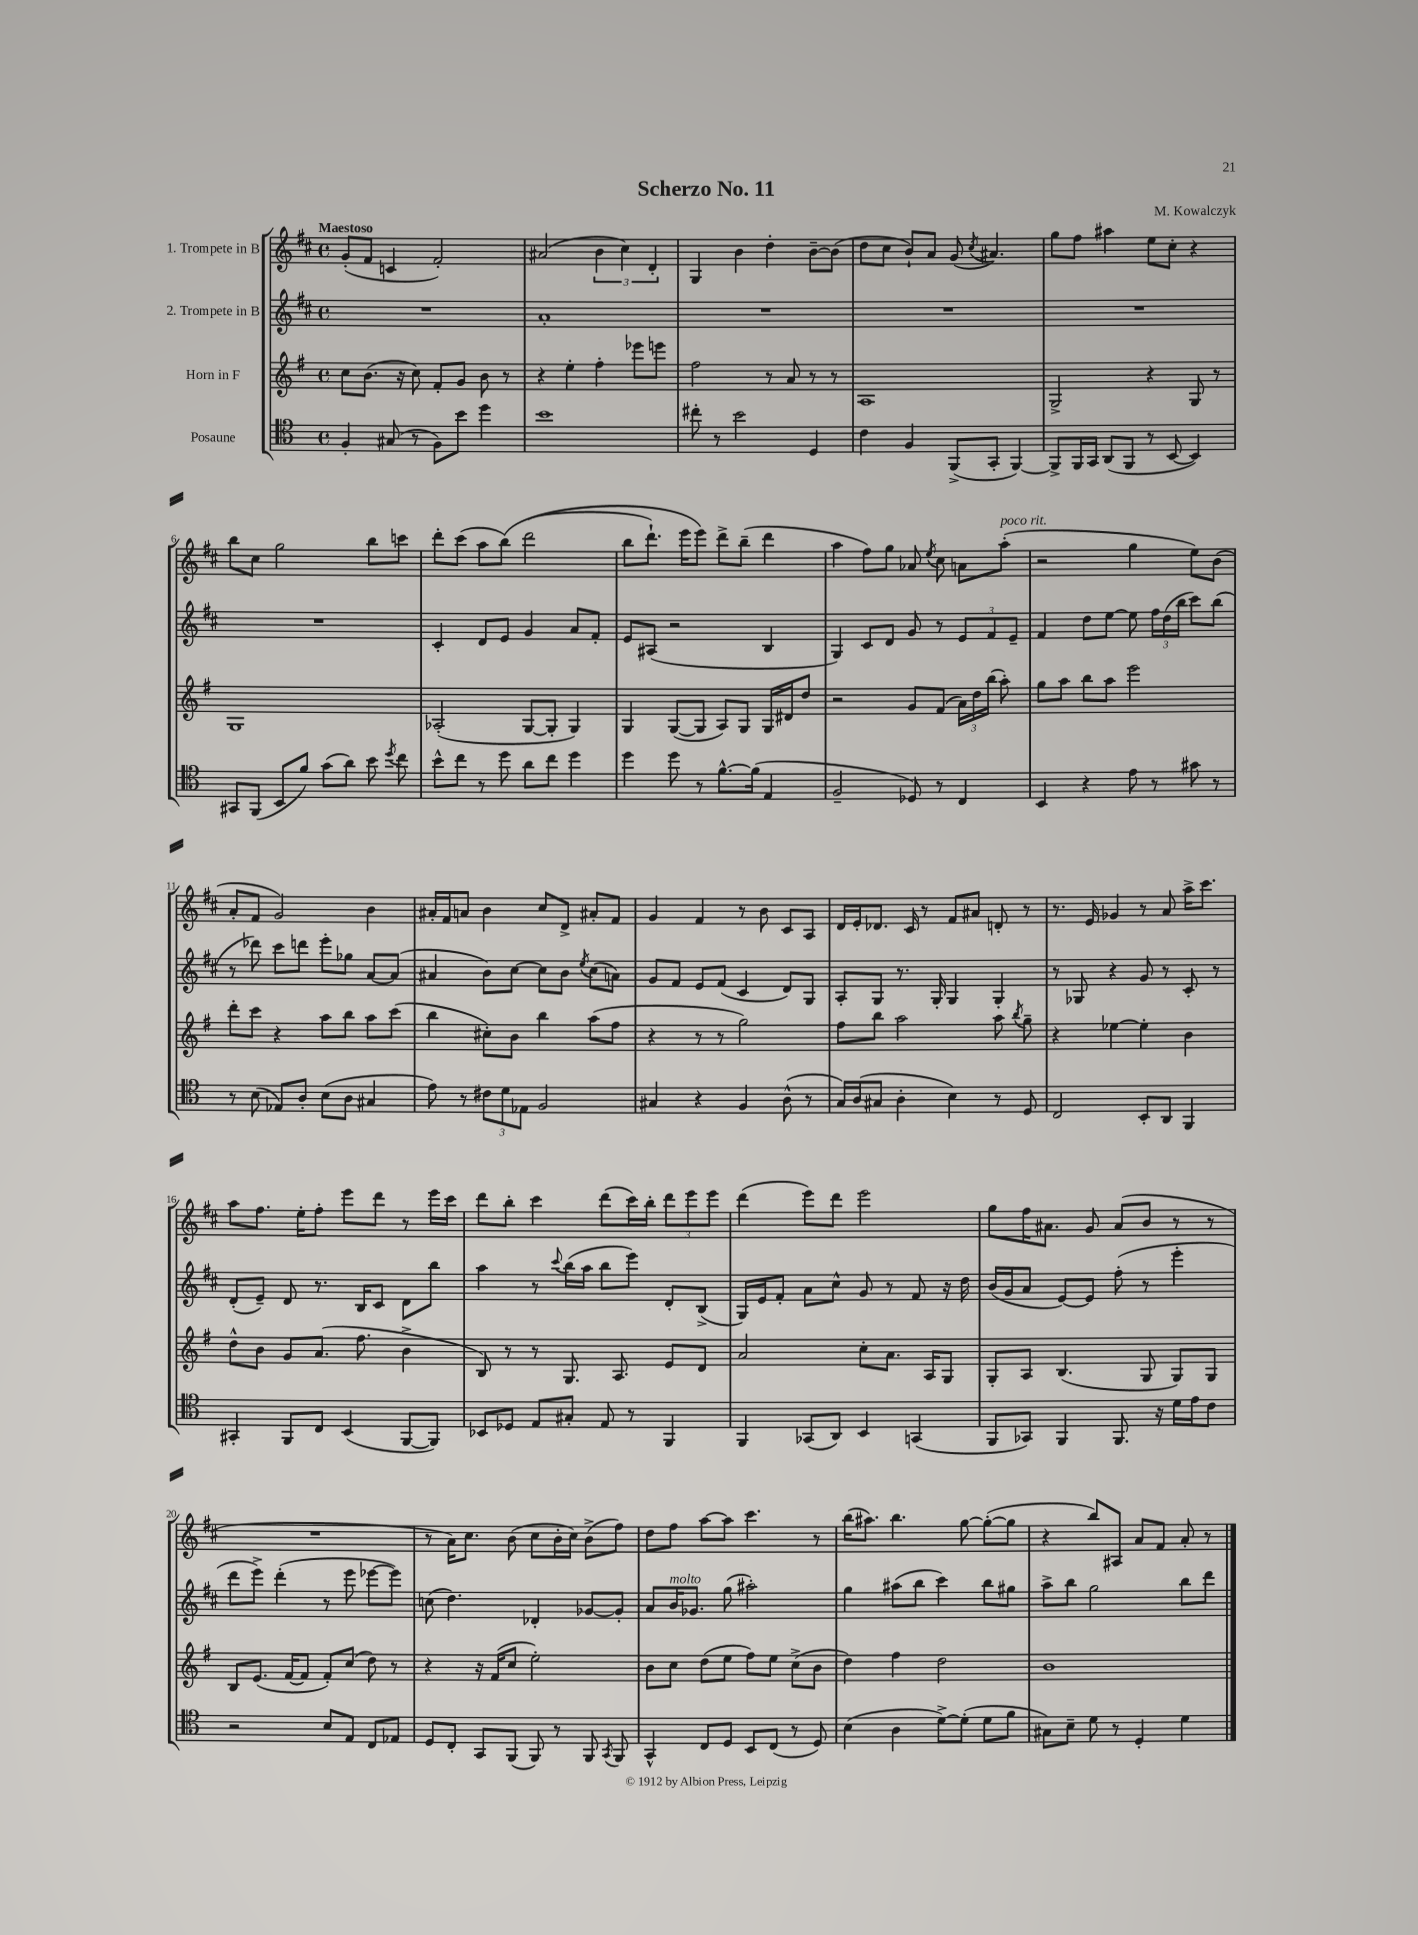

**kern	**kern	**kern	**kern
*part4	*part3	*part2	*part1
*staff4	*staff3	*staff2	*staff1
*I"Posaune	*I"Horn in F	*I"2. Trompete in B	*I"1. Trompete in B
*clefC4	*clefG2	*clefG2	*clefG2
*k[]	*k[f#]	*k[f#c#]	*k[f#c#]
*M4/4	*M4/4	*M4/4	*M4/4
*met(c)	*met(c)	*met(c)	*met(c)
=1	=1	=1	=1
!	!	!	!LO:TX:a:B:t=Maestoso
4F'/	8cc\L	1r	(8g'/L
.	(8.b\J	.	8f#/J
(8G#X/	.	.	4cn/
.	16r	.	.
8r	8cc\)	.	.
8F\L)	8f#'/L	.	2f#'/)
8b\J	8g/J	.	.
4dd\	8b\	.	.
.	8r	.	.
=2	=2	=2	=2
1b	4r	1a'	(2a#X/
.	4ee'\	.	.
.	4ff#'\	.	6b\
.	.	.	6cc#\)
.	8eee-X\L	.	.
.	.	.	6d'/
.	8eeen\J	.	.
=3	=3	=3	=3
8cc#X'\	2ff#\	1r	4G/
8r	.	.	.
2b\	.	.	4b\
.	8r	.	4dd'\
.	8a/	.	.
4D/	8r	.	[8b~\L
.	8r	.	(8b\J]
=4	=4	=4	=4
4c\	1A	1r	8dd\L
.	.	.	8cc#\J
4F/	.	.	8b`/L)
.	.	.	8a/J
(8FF^/L	.	.	(8g/
.	.	.	8qcc#/
8GG'/J	.	.	4.a#X/)
[4FF/)	.	.	.
=5	=5	=5	=5
8FF^/L]	2G^/	1r	8gg\L
16FF/L	.	.	8ff#\J
16GG/JJ	.	.	.
(8AA/L	.	.	4aa#X\
8FF/J	.	.	.
8r	4r	.	8ee\L
[8BB/	.	.	8cc#'\J
4BB/])	8G/	.	4r
.	8r	.	.
!!LO:LB:g=z
=6	=6	=6	=6
8GG#X/L	1G	1r	8bb\L
(8FF/J	.	.	8cc#\J
8BB/L	.	.	2gg\
8f/J)	.	.	.
(8g\L	.	.	.
8a\J)	.	.	.
8b\	.	.	8bb\L
8qdd/	.	.	.
8cc\	.	.	8cccn\J
=7	=7	=7	=7
8b^^\L	(2A-X'/	4c#'/	8ddd'\L
8cc\J	.	.	(8ccc#\J
8r	.	8d/L	8aa\L
8dd\	.	8e/J	(8bb\J)
8a\L	[8G/L	4g/	(2ddd\
8cc\J	8G'/J]	.	.
4dd\	4G/)	8a/L	.
.	.	8f#'/J	.
=8	=8	=8	=8
4dd\	4G/	8e/L	8bb\L
.	.	(8A#X/J	8.ddd`\J)
8dd\	([8G/L	2r	.
.	.	.	16eee\KL
8r	8G/J]	.	8eee\J)
[8.f^^\L	8A/L)	.	8ddd^\L
.	8G/J	.	(8bb~\J
(16f\Jk]	.	.	.
4E/	16G/LL	4B/	4ddd\
.	16d#X/J	.	.
.	8dd/J	.	.
=9	=9	=9	=9
2F~/	2r	4G/)	4aa\
.	.	8c#/L	8ff#\L)
.	.	8d/J	8gg\J
8D-X/)	8g/L	8g/	8a-X/
.	.	.	8qee/
8r	(8f#/J	8r	8cc#\
4C/	24a\LL)	12e/L	8an\L
.	24dd\	.	.
.	(24bb\JJ	12f#/	.
!	!	!	!LO:TX:a:i:t=poco rit.
.	8aa'\)	.	(8aa'\J
.	.	12e~/J	.
=10	=10	=10	=10
4BB/	8gg\L	4f#/	2r
.	8aa\J	.	.
4r	8bb\L	8dd\L	.
.	8aa\J	[8ee\J	.
8e\	2eee\	8ee\]	4gg\
8r	.	24ff#\LL	.
.	.	(24dd\	.
.	.	24bb\JJ	.
8g#X\	.	8ccc#\L)	8ee\L)
8r	.	(8bb\J	(8b\J
!!LO:LB:g=z
=11	=11	=11	=11
8r	8ddd'\L	8r	8a'/L
(8B\	8ccc\J	8ddd-X\)	8f#/J
8E-X/L)	4r	8ccc#\L	2g/)
8A'/J	.	8dddn\J	.
(8B\L	8aa\L	8eee'\L	.
8A\J	8bb\J	8gg-X\J	.
4G#X/	8aa\L	[8a/L	4b\
.	(8ccc\J	(8a/J]	.
=12	=12	=12	=12
8e\)	4bb\	4a#X/	16a#X'/LL
.	.	.	16f#/J
8r	.	.	8an/J
12c#X\L	8cc#X'\L)	8b\L)	4b\
12d\	.	.	.
.	8b\J	[8cc#\J	.
12E-X\J	.	.	.
2F/	4bb\	8cc#\L]	8cc#/L
.	.	8b\J	8d^/J
.	.	8qee/	.
.	(8aa\L	(8cc#\L	8a#X'/L
.	8ff#\J	8an\J)	8f#/J
=13	=13	=13	=13
4G#X/	4r	8g/L	4g/
.	.	8f#/J	.
4r	8r	8e/L	4f#/
.	8r	(8f#/J	.
4F/	2gg\)	4c#/	8r
.	.	.	8b\
(8A^^\	.	8d/L)	8c#/L
8r	.	8G/J	8A/J
=14	=14	=14	=14
16G/LL)	8ff#\L	8A'/L	16d/LL
(16A/J	.	.	16e'/J
8G#X/J	8bb\J	8G/J	8.d-X/J
4A'\	2aa\	8.r	.
.	.	.	16c#/
.	.	.	8r
.	.	16G'/	.
4B\)	.	4G/	8f#/L
.	.	.	8a#X/J
8r	8aa\	4G'/	8dn'/
.	8qbb/	.	.
8D/	8gg~\	.	8r
=15	=15	=15	=15
2C/	4r	8r	8.r
.	.	8G-X/	.
.	.	.	16e/
.	[4ee-X\	4r	4g-X/
8BB'/L	4ee-'\]	8g/	8r
8AA/J	.	8r	8a/
4FF/	4b\	8c#'/	16aa^\KL
.	.	.	8.ccc#\J
.	.	8r	.
!!LO:LB:g=z
=16	=16	=16	=16
4GG#X'/	8dd^^\L	(8d'/L	8aa\L
.	8b\J	8e~/J)	8.ff#\J
8FF/L	8g/L	8d/	.
.	.	.	16ee'\KL
8C/J	(8.a/J	8.r	8ff#'\J
(4BB/	.	.	8eee\L
.	8.ff#\	16B/KL	.
.	.	8c#/J	8ddd\J
[8FF/L	4b^\	8d\L	8r
8FF/J])	.	8bb\J	16eee\LL
.	.	.	16ccc#\JJ
=17	=17	=17	=17
8BB-X/L	8B/)	4aa\	8ddd\L
8D-X/J	8r	.	8bb'\J
8E/L	8r	8r	4ccc#\
.	.	8qqccc#/	.
8G#X'/J	8.G/	(16bb\LL	.
.	.	16aa\JJ	.
8E/	.	8bb\L	(8ddd\L
.	8.A/	.	.
8r	.	8eee\J)	16ccc#\L)
.	.	.	16bb'\JJ
4FF/	8e/L	8d'/L	12ddd\L
.	.	.	12eee\
.	8d/J	(8B^/J	.
.	.	.	12eee\J
=18	=18	=18	=18
4FF/	2a/	16G/LL)	(4ddd\
.	.	16e/J	.
.	.	8f#'/J	.
(8GG-X/L	.	8a\L	8eee\L)
8AA/J)	.	8cc#^^\J	8ddd\J
4BB/	8cc'\L	8g/	2eee\
.	8.a\J	8r	.
(4GGn/	.	8f#/	.
.	16A/KL	.	.
.	8G/J	16r	.
.	.	16dd\	.
=19	=19	=19	=19
8FF/L	8G'/L	(16b/LL	8gg\L
.	.	16g/J	.
8GG-X/J)	8A/J	8a/J	16ff#\K
.	.	.	8.a#X\J
4FF/	(4.B/	[8e/L)	.
.	.	8e/J]	8g/
8.FF/	.	(8ff#'\	(8a#/L
.	8G/	8r	8b/J
16r	.	.	.
16d\LL	8G/L)	4eee'\	8r
16e\J	.	.	.
8c\J	8G/J	.	8r
!!LO:LB:g=z
=20	=20	=20	=20
2r	8B/L	8ddd\L	1r
.	(8.e/J	8eee^\J)	.
.	.	(4ddd'\	.
.	[16f#/KL	.	.
.	8f#/J]	.	.
8B/L	8f#'/L)	8r	.
8E/J	(8cc/J	8eee\	.
8C/L	8dd\)	[8eee-X\L	.
8E-X/J	8r	8eee-\J])	.
=21	=21	=21	=21
8D/L	4r	(8ccn\	8r
8C'/J	.	4.dd\)	16a\KL)
.	.	.	8.cc#\J
8GG/L	16r	.	.
.	(16f#/KL	.	.
(8FF/J	8cc/J	.	(8b\
8FF/)	2ee'\)	4d-X'/	8cc#\L
8r	.	.	16b'\L
.	.	.	16cc#\JJ)
8FF/	.	[8g-X/L	(8b^\L
8qGG/	.	.	.
8FF/	.	8g-'/J]	8ff#\J)
=22	=22	=22	=22
4GG^^/	8b\L	8a/L	8dd\L
!	!	!LO:TX:a:i:t=molto	!
.	8cc\J	16b/K	8ff#\J
.	.	8.g-X/J	.
8C/L	(8dd\L	.	[8aa\L
8D/J	8ee\J	(8gg\	8aa\J]
8BB/L	8ff#\L)	2aa#X'\)	4.ccc#\
(8C/J	8ee\J	.	.
8r	(8cc^\L	.	.
8D/)	8b\J	.	8r
=23	=23	=23	=23
(4B\	4dd\)	4gg\	(16bb\KL
.	.	.	8.aa#X\J)
4A\	4ff#\	(8aa#X\L	4.bb\
.	.	8bb\J	.
[8d^\L)	2dd\	4ccc#\)	.
(8d'\J]	.	.	[8gg\
8d\L	.	8bb\L	(8gg'\L_
8f\J	.	8gg#X\J	8gg\J]
=24	=24	=24	=24
8G#X\L)	1b	8aa^\L	4r
8B~\J	.	8bb\J	.
8d\	.	2gg\	8bb/L)
8r	.	.	8A#X/J
4D'/	.	.	8a/L
.	.	.	8f#/J
4d\	.	8bb\L	8a'/
.	.	8ddd\J	8r
==	==	==	==
*-	*-	*-	*-
